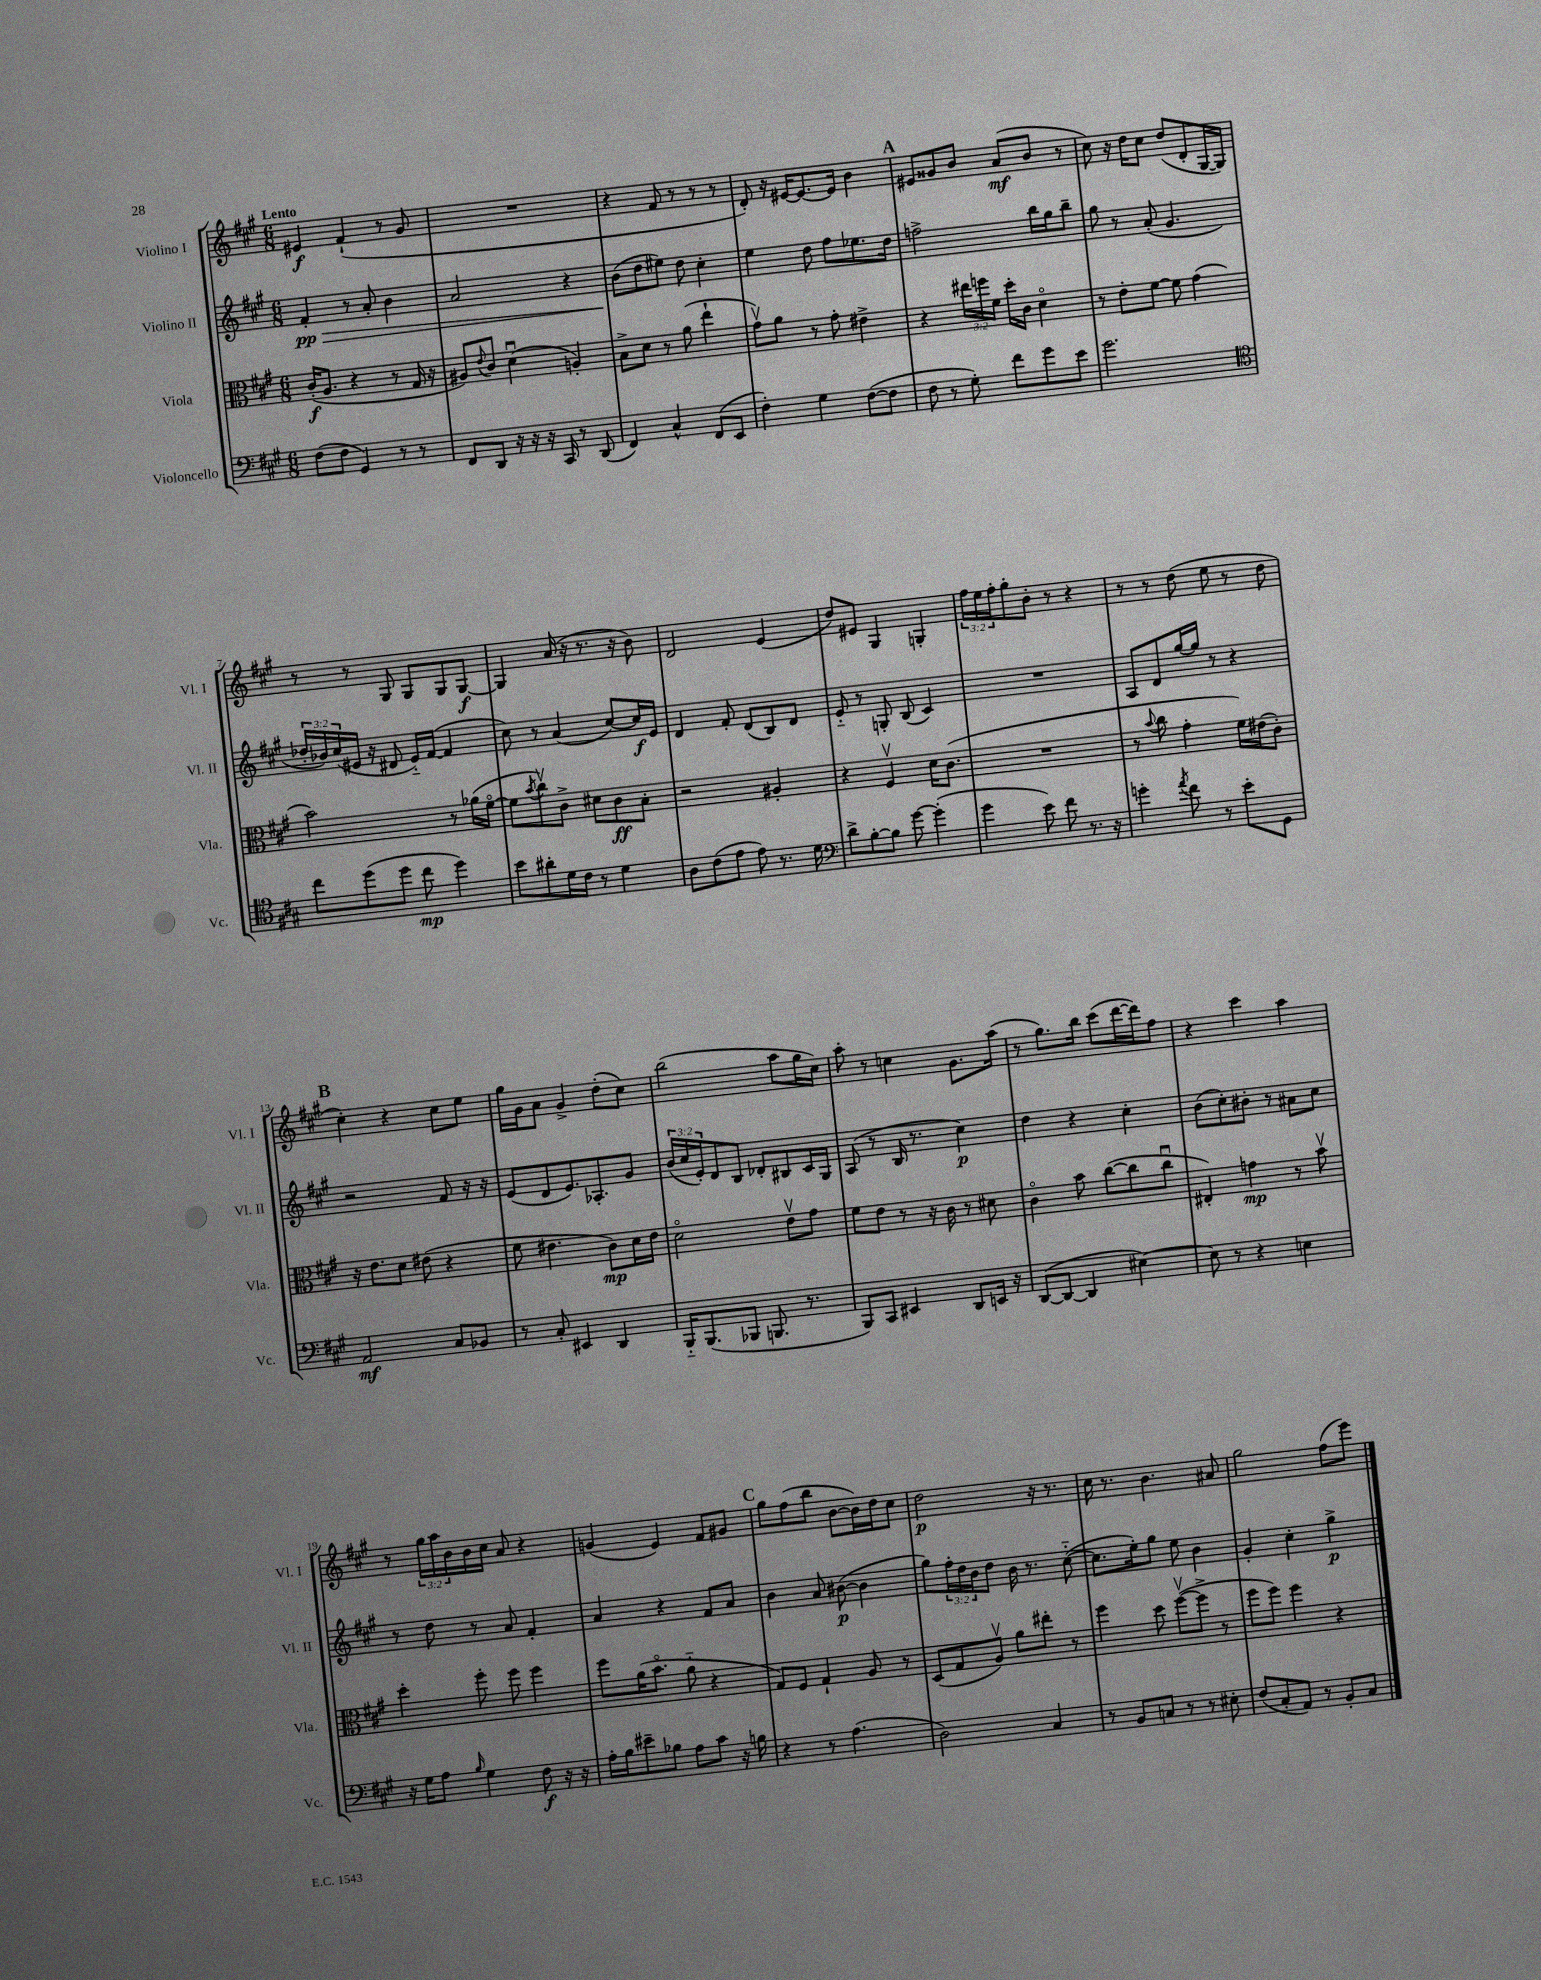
<<
\new StaffGroup <<
\new Staff = "s0" \with { instrumentName = "Violino I" shortInstrumentName = "Vl. I" } {
    \clef treble \key a \major \numericTimeSignature \time 6/8 \override Staff.TupletNumber.text = #tuplet-number::calc-fraction-text \tempo "Lento"
    eis'4\f fis'4-!( r8 gis'8 |
    R2. |
    r4 fis'8 r8 r8 r8 |
    d'8-.) r16 eis'16~ eis'8.~ eis'16 b'4 |
    \mark \markup { \bold "A" } eis'8 gisis'8 b'8 a'8\mf( b'8 r8 |
    cis''8) r16 d''16 cis''8 d''8( d'8-. gis16~ gis16) |
    r8 r8 gis8 gis8 gis8 gis8~\f |
    gis4 a'16( r16 r8. r16 b'8) |
    d'2 e'4( |
    d''8) eis'8 gis4 g4-. |
    \tuplet 3/2 { fis''16 e''16 fis''16-. } gis''8-. b'8-. r8 r4 |
    r8 r8 d''8( e''8 r8 d''8 |
    \mark \markup { \bold "B" } cis''4-.) r4 cis''8 e''8 |
    gis''16 gis'16 a'8 gis'4-> d''8-.( cis''8) |
    b''2( a''8 gis''16 cis''16) |
    a''8-. r8 c''4 gis'8. a''16( |
    r8 gis''8.) b''16 cis'''8( d'''16~ d'''16) fis''8 |
    r4 cis'''4 a''4 |
    r8 \tuplet 3/2 { gis''16 a''16 b'16 } b'16 cis''16 a'8 r4 |
    g'4( e'4) fis'8 gis'8 |
    \mark \markup { \bold "C" } gis''8 fis''8( b''8 b'8~ b'16) d''16 cis''8 |
    d''2\p r16 r8. |
    cis''16 r8. b'4. ais'8 |
    gis''2 fis''8( e'''8) \bar "|." |
}
\new Staff = "s1" \with { instrumentName = "Violino II" shortInstrumentName = "Vl. II" } {
    \clef treble \key a \major \numericTimeSignature \time 6/8 \override Staff.TupletNumber.text = #tuplet-number::calc-fraction-text
    fis'4-.\pp\> r8 a'8-. b'4 |
    a'2 r4 |
    b'8\!( d''8 eis''8) d''8 cis''4-. |
    e''4 d''8 fis''8 ees''8. d''16 |
    \mark \markup { \bold "A" } f''2-> b''16 gis''16 b''8-- |
    gis''8 r8 a'8-.( gis'4. |
    \tuplet 3/2 { des''16-. bes'16) cis''16( } eis'16 r16 dis'8 eis'16-_) fis'16~( fis'4 |
    cis''8) r8 a'4( cis''8~) cis''16\f e'16 |
    d'4 fis'8-. d'8( b8) d'8 |
    e'8-_ r8 g8-. b8( cis'4) |
    R2. |
    a8 d'8 gis''16~ gis''16 r8 r4 |
    \mark \markup { \bold "B" } r2 fis'8 r16 r16 |
    e'8( d'8 e'8.) aes8.-. gis'8 |
    \tuplet 3/2 { b'16( cis''16 e'16-.) } d'8 b8 des'8-. bis8 cis'16 gis16 |
    a8( r8 b16 r8. cis''4\p) |
    d''4 r4 cis''4-. |
    b'8( cis''8-.) bis'8-. r8 ais'8 cis''8 |
    r8 d''8 r8 a'8 fis'4-. |
    a'4 r4 fis'8 a'8 |
    \mark \markup { \bold "C" } b'4 a'8 bis'8~\p( bis'4 |
    gis''8) \tuplet 3/2 { fis''16-. d''16 b'16 } d''8 b'16 r8. cis''8~-_( |
    cis''8. e''16-.) gis''8 e''8 b'4 |
    gis'4-. cis''4-. gis''4->\p \bar "|." |
}
\new Staff = "s2" \with { instrumentName = "Viola" shortInstrumentName = "Vla." } {
    \clef alto \key a \major \numericTimeSignature \time 6/8 \override Staff.TupletNumber.text = #tuplet-number::calc-fraction-text
    cis'16-.\f( a8. r4 r8 gis16 r16 |
    ais8) \appoggiatura { e'8 } cis'8 d'4\downbow( a4-.) |
    b8-> d'8 r8 a'8( e''4-! |
    gis'8\upbow) a'8 r8 gis'8-. eis'4-> |
    \mark \markup { \bold "A" } r4 \tuplet 3/2 { eis''16 f''16 fis'16 } d''16-. cis'16 d'4\flageolet |
    r8 e'8-. fis'8~ fis'8 gis'4( |
    b'2) r8 aes'16( fis'16~\flageolet |
    fis'8 \acciaccatura { b'8 } cis''8\upbow) cis'8-> dis'8 cis'8\ff b8-. |
    r2 ais4-. |
    r4 fis4\upbow d'16 cis'8.( |
    R2. |
    r8 \appoggiatura { b'8 } cis''8 gis'4-. fis'16) eis'16( cis'8-.) |
    \mark \markup { \bold "B" } r16 e'8. d'8 eis'8( r4 |
    fis'8 eis'4. cis'8\mp) d'16 eis'16 |
    d'2\flageolet e'8\upbow gis'8 |
    fis'8 e'8 r8 r16 cis'16 r8 dis'8 |
    cis'4\flageolet b'8 cis''8~( cis''8 cis''8\downbow |
    eis4-.) g'4\mp r8 b'8\upbow |
    d''4-. fis''8-. fis''8 fis''4 |
    fis''8 a'16( b'8.\flageolet a'8-_ r4 |
    \mark \markup { \bold "C" } gis8) fis8 gis4-! a8 r8 |
    d8( gis8 a8\upbow) a'8 eis''8-. r8 |
    fis''4 d''8 fis''8~\upbow( fis''8-> r8 |
    fis''8 fis''8) fis''4 r4 \bar "|." |
}
\new Staff = "s3" \with { instrumentName = "Violoncello" shortInstrumentName = "Vc." } {
    \clef bass \key a \major \numericTimeSignature \time 6/8
    fis8( fis8 gis,4) r8 r8 |
    fis,8 d,8 r16 r16 r16 cis,16 r8 d,8( |
    fis,4) cis4-^ fis,8( e,8 |
    fis4-.) gis4 fis8~( fis8 |
    \mark \markup { \bold "A" } fis8 r8 gis8-.) fis'8 gis'8 e'8 |
    gis'2. |
    \clef tenor cis''8 d''8( d''8 cis''8\mp d''4) |
    b'8 ais'8-. d'16 cis'16 r8 d'4 |
    a8 cis'8( e'8 e'8) r8. d'16 |
    \clef bass d'8-> b8~-. b8 gis'8~ gis'4-.( |
    gis'4 e'8) fis'8 r8. r16 |
    g'4-. \acciaccatura { a'8 } fis'8 r8 e'8-. gis,8 |
    \mark \markup { \bold "B" } a,2\mf cis8 bes,8 |
    r8 cis8-. eis,4 d,4 |
    b,,16-_ b,,8.( bes,,8 b,,8. r8. |
    b,,8) cis,8 eis,4 d,8 e,16 r16 |
    d,8~( d,8~ d,4 eis4~) |
    eis8 r8 r4 e4 |
    r16 gis16 a8 \grace { b16 } gis4 fis8\f r16 r16 |
    a16-. b16 eis'8-- bes8 a8 cis'8 r16 b16 |
    \mark \markup { \bold "C" } r4 r8 a4.( |
    d2) cis4 |
    r8 b,8 c8 r8 r8 eis8-. |
    fis8( cis8-. a,8) r8 b,8-. cis8 \bar "|." |
}
>>
>>
